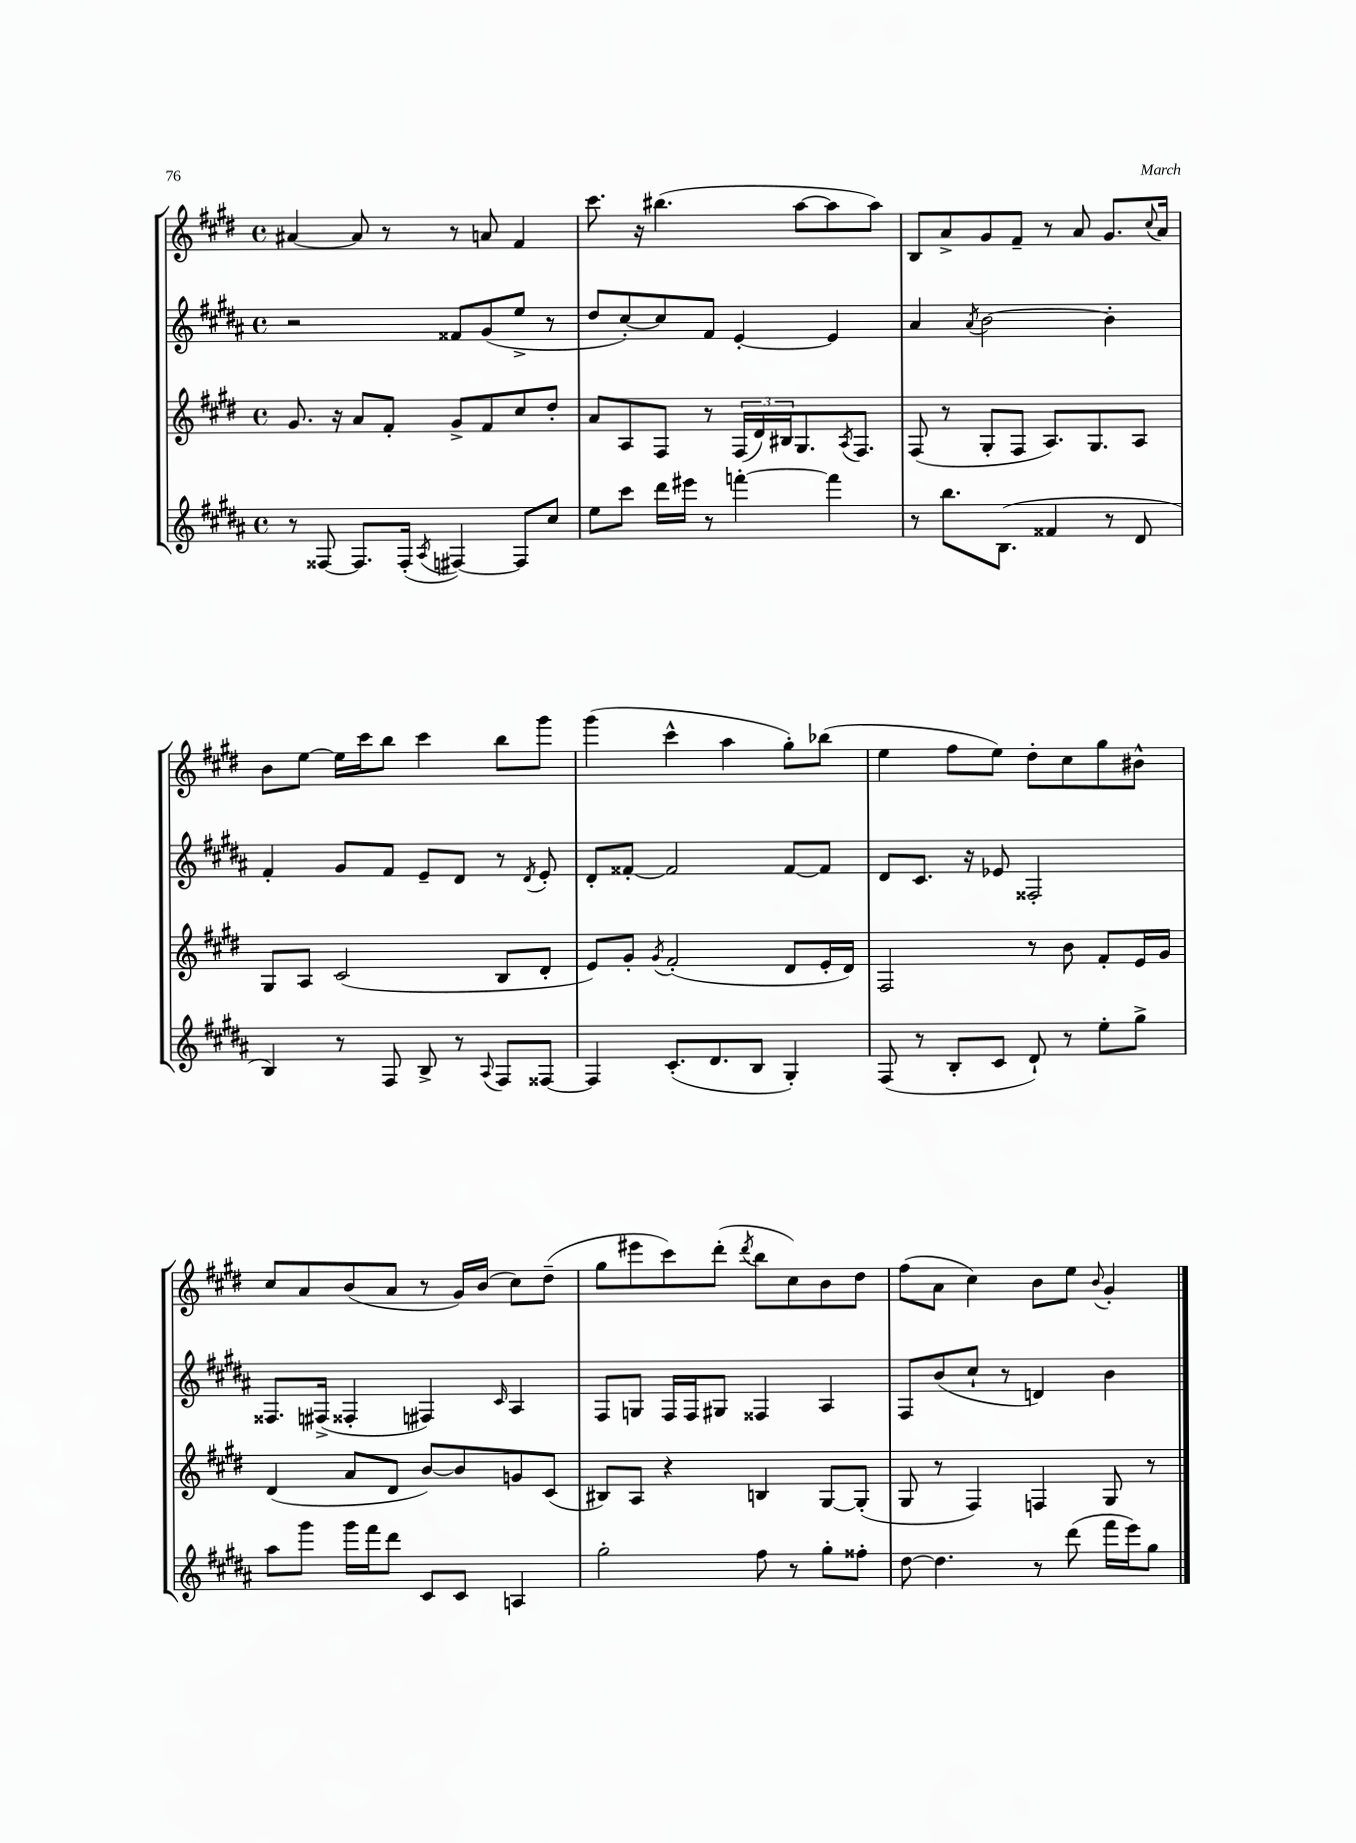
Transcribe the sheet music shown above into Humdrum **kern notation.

**kern	**kern	**kern	**kern
*part4	*part3	*part2	*part1
*staff4	*staff3	*staff2	*staff1
*clefG2	*clefG2	*clefG2	*clefG2
*k[f#c#g#d#a#]	*k[f#c#g#d#]	*k[f#c#g#d#a#]	*k[f#c#g#d#]
*M4/4	*M4/4	*M4/4	*M4/4
*met(c)	*met(c)	*met(c)	*met(c)
=5	=5	=5	=5
8r	8.g#/	2r	[4a#X/
[8F##X/	.	.	.
.	16r	.	.
8.F##/L]	8a/L	.	8a#/]
.	8f#'/J	.	8r
(16F##'/Jk	.	.	.
8qA#/	.	.	.
[4F#X/)	8g#^/L	8f##X/L	8r
.	8f#/	(8g#/	8an/
8F#/L]	8cc#/	8ee^/J	4f#/
8cc#/J	8dd#'/J	8r	.
=6	=6	=6	=6
8ee\L	8a/L	8dd#/L	8.ccc#\
8ccc#\J	8A/	[8cc#'/)	.
.	.	.	16r
16ddd#\LL	8F#/J	8cc#/]	(4.bb#X\
16eee#X\JJ	.	.	.
8r	8r	8f#/J	.
[4fffn'\	(24F#/LL	[4e'/	.
.	24d#/)	.	.
.	24B#X/J	.	.
.	8.G#/	.	[8aa\L
4fff\]	.	4e/]	8aa\]
.	8qA/	.	.
.	8.F#/J	.	.
.	.	.	8aa\J)
=7	=7	=7	=7
8r	(8F#/	4a#/	8B/L
8.bb\L	8r	.	8a^/
.	.	8qa#/	.
.	8G#'/L	[2b\	8g#/
(8.B\J	.	.	.
.	8F#/J	.	8f#~/J
4f##X/	8.A/L)	.	8r
.	.	.	8a/
.	8.G#/	.	.
8r	.	4b'\]	8.g#/L
8d#/	8A/J	.	.
.	.	.	8qqcc#/
.	.	.	16a/Jk
!!LO:LB:g=z
=8	=8	=8	=8
4B/)	8G#/L	4f#'/	8b\L
.	8A/J	.	[8ee\J
8r	(2c#/	8g#/L	16ee\LL]
.	.	.	16ccc#\J
8F#/	.	8f#/J	8bb\J
8B^/	.	8e~/L	4ccc#\
8r	.	8d#/J	.
8qqA#/	.	.	.
8F#/L	8B/L	8r	8bb\L
.	.	8qd#/	.
[8F##X/J	8d#'/J	8e'/	8ggg#\J
=9	=9	=9	=9
4F##/]	8e/L)	8d#'/L	(4ggg#\
.	8g#'/J	[8f##X'/J	.
.	8qg#/	.	.
(8.c#'/L	(2f#'/	2f##/]	4ccc#^^\
8.d#/	.	.	.
.	.	.	4aa\
8B/J	.	.	.
4G#'/)	8d#/L	[8f##/L	8gg#'\L)
.	16e'/L	8f##/J]	(8bb-X\J
.	16d#/JJ)	.	.
=10	=10	=10	=10
(8F#/	2F#/	8d#/L	4ee\
8r	.	8.c#/J	.
8B'/L	.	.	8ff#\L
.	.	16r	.
8c#/J	.	8e-X/	8ee\J)
8d#`/)	8r	2F##X'/	8dd#'\L
8r	8b\	.	8cc#\
8ee'\L	8f#'/L	.	8gg#\
8gg#^\J	16e/L	.	8b#X^^\J
.	16g#/JJ	.	.
!!LO:LB:g=z
=11	=11	=11	=11
8aa#\L	(4d#/	8.F##X/L	8cc#/L
8ggg#\J	.	.	8a/
.	.	(16F#X^/Jk	.
16ggg#\LL	8a/L	4F##X'/	(8b/
16fff#\J	.	.	.
8ddd#\J	8d#/J	.	8a/J
8c#/L	[8b/L)	4F#X/)	8r
8c#/J	8b/]	.	16g#/LL)
.	.	.	(16b/JJ
.	.	16qqc#/	.
4An/	8gn/	4A#/	8cc#\L)
.	(8c#/J	.	(8dd#~\J
=12	=12	=12	=12
2gg#'\	8B#X/L)	8F#/L	8gg#\L
.	8A/J	8Gn/J	8eee#X\
.	4r	16F#/LL	8ccc#\)
.	.	16F#/J	.
.	.	8G#X/J	(8ddd#'\J
.	.	.	8qddd#/
8ff#\	4Bn/	4F##X/	8bb\L
8r	.	.	8cc#\)
8gg#'\L	[8G#/L	4A#/	8b\
8ff##X'\J	(8G#'/J]	.	8dd#\J
=13	=13	=13	=13
[8dd#\	8G#/	8F#/L	(8ff#\L
4.dd#\]	8r	(8b/	8a\J
.	4F#/)	8cc#`/J	4cc#\)
.	.	8r	.
8r	4Fn/	4dn/)	8b\L
(8ddd#\	.	.	8ee\J
.	.	.	8qqb/
16fff#\LL	8G#/	4b\	4g#'/
16eee\J)	.	.	.
8gg#\J	8r	.	.
==	==	==	==
*-	*-	*-	*-
